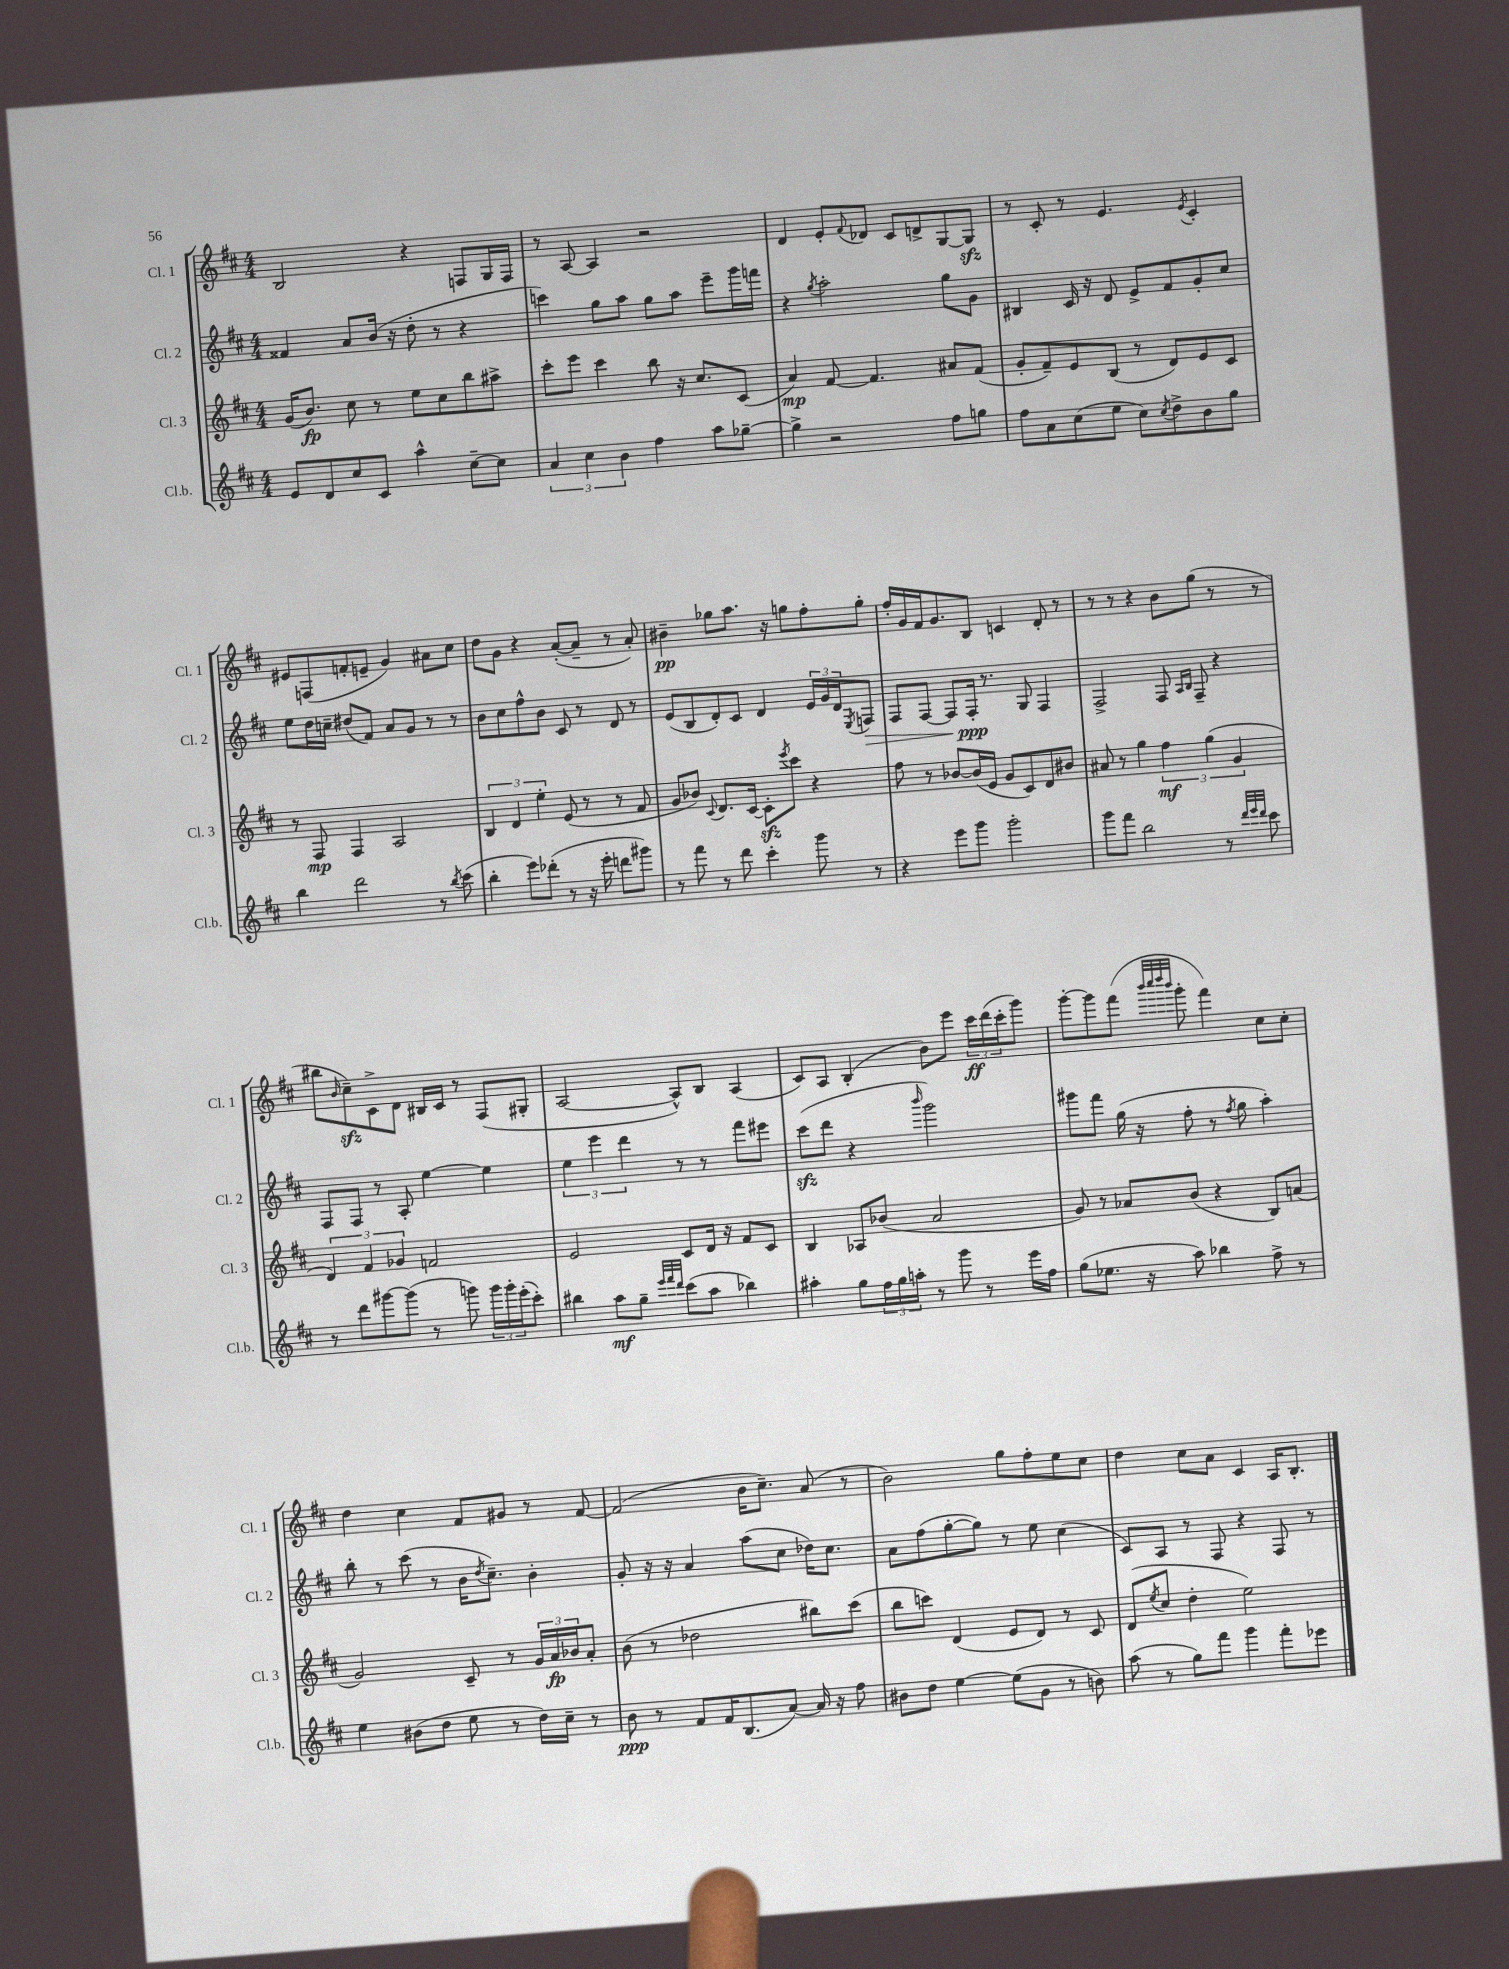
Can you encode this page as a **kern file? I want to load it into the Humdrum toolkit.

**kern	**kern	**kern	**kern
*staff4	*staff3	*staff2	*staff1
*clefG2	*clefG2	*clefG2	*clefG2
*k[f#c#]	*k[f#c#]	*k[f#c#]	*k[f#c#]
*M4/4	*M4/4	*M4/4	*M4/4
8e	(16g	4f##	2B
.	8.b)	.	.
8d	.	.	.
8cc#	8cc#	8a	.
8c#	8r	(16b	.
.	.	16r	.
4aa^^	8ee	8dd'	4r
.	8cc#	8r	.
[8cc#~	8bb	4r	8F
8cc#]	8aa#^	.	16G
.	.	.	16F
=	=	=	=
6a	8ccc#'	4ccc)	8r
.	8eee	.	[8A
6cc#	.	.	.
.	4ccc#	8gg	4A]
6b	.	.	.
.	.	8aa	.
4ff#	8bb	8gg	2r
.	16r	8aa	.
.	8.cc#	.	.
8aa	.	8eee~	.
[8gg-~	(8c#	16ggg	.
.	.	16fff	.
=	=	=	=
4gg-^]	4a)	4r	4d
.	.	8qgg	.
2r	[8f#	2aa'	8e'
.	.	.	8qqf#
.	4.f#]	.	8d-
.	.	.	8c#
.	.	.	8d^
8ff#	8a#	8gg	[8G
8gg	(8f#	8g	8G]
=	=	=	=
8ff#	8g'	4B#	8r
8a	8f#~)	.	8c#'
(8cc#	8e	16c#	8r
.	.	16r	.
8ee	(8B	8d	4.e
8cc#)	8r	8e^	.
8qcc#	.	.	.
8dd^	8d)	8f#	.
.	.	.	8qe
8b	8e	8g'	4c#'
8gg	8c#	8cc#	.
=	=	=	=
4bb	8r	8ee	8e#
.	8F#	16dd	(8F
.	.	16cc~	.
2ddd	4F#	(8dd#	8f'
.	.	8f#)	8e~
.	2A	8a	4g)
.	.	8g	.
8r	.	8r	8a#
8qbb	.	.	.
(8ccc#	.	8r	8cc#
=	=	=	=
4bb'	6B	8b	8dd
.	.	8cc#	8g
.	6d	.	.
8eee)	.	8ff#^^	4r
.	6ee'	.	.
(8ddd-'	.	8b	.
8r	(8e	8c#	([8a'
16r	8r	8r	8a~]
16eee'	.	.	.
8ddd	8r	8d	8r
8ggg#)	8f#	8r	8a')
=	=	=	=
8r	8g	(8e	4b#~
8fff#	8b-)	8B	.
.	8qqc#	.	.
8r	8.d	8d')	8gg-
8ddd	.	8c#	8.aa
.	[16c#	.	.
4ccc#'	8c#']	4d	.
.	.	.	16r
.	8qeee	.	.
.	8ccc#	.	8gg
8ggg	4r	24e	8ff#'
.	.	24g	.
.	.	24d	.
.	.	8qE	.
8r	.	8F	8gg'
=	=	=	=
4r	8ff#	8F#	16ff#'
.	.	.	16g
.	8r	[8F#	16f#
.	.	.	8.g
8eee	[8b-	8F#]	.
8ggg	(16b-]	16F#'	8B
.	16e	8.r	.
2ggg'	8g	.	4c
.	8c#)	8G	.
.	8d	4F#	8d'
.	8b#	.	8r
=	=	=	=
8ggg	8a#	2F#^	8r
8fff#	8r	.	8r
2bb	4gg	.	4r
.	6ff#	8F#	8b
.	.	16qqA	.
.	.	16qqB	.
.	.	8F#~	(8gg
.	(6gg	.	.
8r	.	4r	8r
.	6g	.	.
32qqddd	.	.	.
32qqeee	.	.	.
32qqddd	.	.	.
8ccc#	.	.	8r
=	=	=	=
8r	6d)	8F#	8bb#
.	.	.	16qqb
8ddd	.	8F#	8cc#~)
.	6f#	.	.
[8ggg#	.	8r	8c#^
.	6g-	.	.
(8ggg#]	.	8A'	8d
8r	2f	[4ee	16B#
.	.	.	16c#
8ggg)	.	.	8r
24ggg	.	4ee]	(8F#
24ggg'	.	.	.
(24eee'	.	.	.
8ccc#')	.	.	8G#'
=	=	=	=
4bb#	2e	6ee	[2A
.	.	6eee	.
8aa	.	.	.
.	.	6ddd	.
8gg~	.	.	.
32qqeee	.	.	.
32qqfff#	.	.	.
32qqddd	.	.	.
(8ccc#	8c#	8r	8A^^])
8aa	16d	8r	8B
.	16r	.	.
4bb-)	8f#	8fff#	(4A
.	8c#	8eee#	.
=	=	=	=
4aa#'	4B	(8ccc#	8c#)
.	.	8ddd	8A
8gg	8A-	4r	(4B'
24ff#	(8b-	.	.
24gg	.	.	.
24aa'	.	.	.
.	.	16qqbbb	.
8r	2a	2ggg)	8b)
8ggg	.	.	8eee
8r	.	.	24ccc#
.	.	.	(24ddd
.	.	.	24ccc#'
16eee	.	.	8ggg)
16ff#	.	.	.
=	=	=	=
(8gg	8g)	8ggg#	[8ggg'
8.ee-	8r	8fff#	8ggg]
.	8a-	(16gg	(8fff#
16r	.	16r	.
.	.	.	32qqbbb
.	.	.	32qqcccc#
.	.	.	32qqdddd
.	.	.	32qqbbb
8aa)	(8b	8ff#'	8ggg'
4bb-	4r	8r	4fff#)
.	.	8qff#	.
.	.	8gg	.
8ff#^	8B)	4aa')	8cc#
8r	(8a	.	8cc#'
=	=	=	=
4ee	2g)	8bb'	4dd
.	.	8r	.
(8b#	.	(8ccc#	4cc#
8dd	.	8r	.
8ee	8c#~	16b	8f#
.	.	8qdd	.
.	.	8.cc#~)	.
8r	8r	.	8g#
16dd)	24g	4b'	8r
.	24a	.	.
16cc#~	.	.	.
.	24b-	.	.
8r	8a'	.	[8f#
=	=	=	=
8b	(8b	8g'	(2f#]
8r	8r	16r	.
.	.	16r	.
8f#	2dd-	4a	.
16f#	.	.	.
(8.B	.	.	.
.	.	(8aa	16b
.	.	.	8.cc#~)
[8a)	.	8cc#	.
16a]	8bb#)	16dd-)	(8a
16r	.	8.cc#	.
8ff#	(8ccc#	.	8r
=	=	=	=
8b#	8bb	8a	2b)
8dd	8ccc)	(8ff#	.
[4ee	(4d	[8gg'	.
.	.	8gg])	.
(8ee]	8e	8r	8gg
8g	8d)	8ee	8ff#'
8r	8r	(4cc#	8ee
8b)	8c#	.	8cc#
=	=	=	=
(8aa	(8d	8c#)	4dd
.	8qee	.	.
8r	8cc#	8A	.
8gg)	4dd'	8r	8cc#
8fff#	.	8F#	8a
4ggg	2ee)	4r	4c#
8fff#'	.	8F#	16A
.	.	.	8.B'
8eee-	.	8r	.
==	==	==	==
*-	*-	*-	*-
